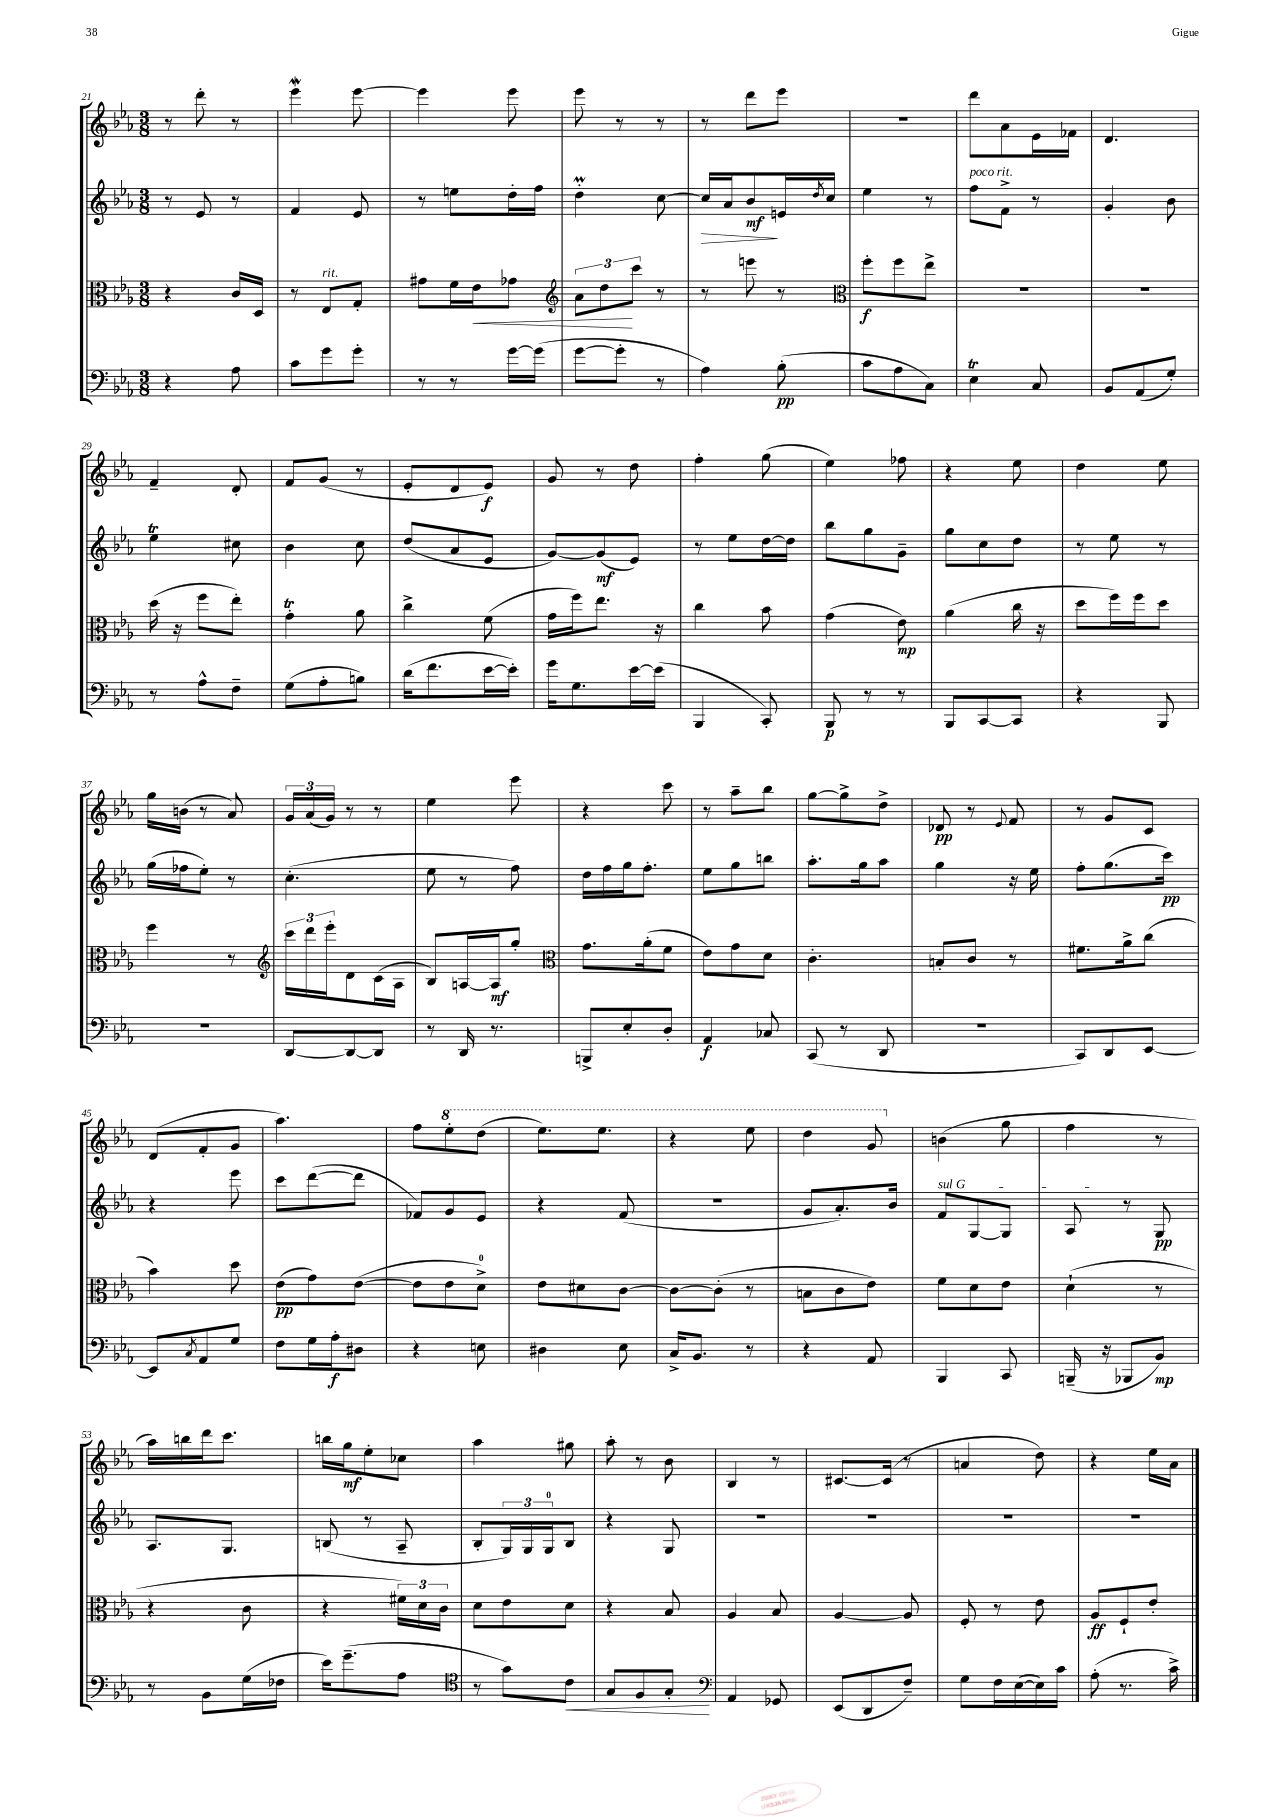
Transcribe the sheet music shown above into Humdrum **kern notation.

**kern	**kern	**kern	**kern
*staff4	*staff3	*staff2	*staff1
*clefF4	*clefC3	*clefG2	*clefG2
*k[b-e-a-]	*k[b-e-a-]	*k[b-e-a-]	*k[b-e-a-]
*M3/8	*M3/8	*M3/8	*M3/8
4r	4r	8r	8r
.	.	8e-	8ddd'
8A-	16c	8r	8r
.	16D	.	.
=	=	=	=
8c	8r	4f	4eee-
8g	8E-	.	.
8g'	8G'	8e-	[8eee-
=	=	=	=
8r	8g#	8r	4eee-]
8r	16f	8ee	.
.	16e-	.	.
[16g	8g-	16dd'	8eee-
(16g]	.	16ff	.
=	=	=	=
*	*clefG2	*	*
[8g	12a-	4dd'	8eee-
.	12dd	.	.
8g']	.	.	8r
.	12ccc	.	.
8r	8r	[8cc	8r
=	=	=	=
4A-)	8r	16cc]	8r
.	.	16a-	.
.	8eee	8b-	8ddd
(8B-'	8r	16e	8eee-
.	.	8qdd	.
.	.	16cc	.
=	=	=	=
*	*clefC3	*	*
8c	8ff'	4ee-	4.r
8A-	8ff	.	.
8C)	8ee-^	8r	.
=	=	=	=
4E-	4.r	8ff	8ddd
.	.	8f^	8a-
8C	.	8r	16e-
.	.	.	16f-
=	=	=	=
8BB-	4.r	4g'	4.d
(8AA-	.	.	.
8G')	.	8b-	.
=	=	=	=
8r	(16dd	4ee-	4f~
.	16r	.	.
8A-^^	8ff	.	.
8F~	8ee-')	8cc#	8d'
=	=	=	=
(8G	4g'	4b-	8f
8A-'	.	.	(8g
8B)	8a-	8cc	8r
=	=	=	=
(16d	4cc^	(8dd	8e-'
8.f	.	.	.
.	.	8a-	8d
[16e-	(8f	8e-	8e-)
16e-'])	.	.	.
=	=	=	=
16g	16g	[8g)	8g
8.G	16ff)	.	.
.	8.ee-	(8g]	8r
[16e-	.	8e-)	8dd
(16e-]	16r	.	.
=	=	=	=
4BBB-	4cc	8r	4ff'
.	.	8ee-	.
8CC')	8b-	[16dd	(8gg
.	.	16dd]	.
=	=	=	=
8BBB-	(4g	8bb-	4ee-)
8r	.	8gg	.
8r	8e-)	8g~	8ff-
=	=	=	=
8BBB-	(4a-	8gg	4r
[8CC	.	8cc	.
8CC]	16cc	8dd	8ee-
.	16r	.	.
=	=	=	=
4r	8dd	8r	4dd
.	16ff)	8ee-	.
.	16ff	.	.
8BBB-	8dd	8r	8ee-
=	=	=	=
4.r	4ff	(16gg	16gg
.	.	16ff-	(16b
.	.	8ee-')	8r
.	8r	8r	8a-)
=	=	=	=
*	*clefG2	*	*
[8DD	24ccc	(4.cc'	24g
.	24ddd	.	(24a-
.	24eee-'	.	24g)
8DD_	8d	.	8r
8DD]	(16c	.	8r
.	16A-	.	.
=	=	=	=
8r	8B-)	8ee-	4ee-
16DD	[16A	8r	.
8.r	16A]	.	.
.	8gg'	8ff)	8eee-
=	=	=	=
*	*clefC3	*	*
8BBB^	8.g	16dd	4r
.	.	16ff	.
8E-'	.	16gg	.
.	(16a-'	8.ff'	.
8D'	8f	.	8ccc
=	=	=	=
4AA-	8e-)	8ee-	8r
.	8g	8gg	8aa-~
8C-	8d	8bb	8bb-
=	=	=	=
(8CC	4.c'	8.aa-'	[8gg
8r	.	.	8gg^]
.	.	16gg	.
8DD	.	8aa-	8dd^
=	=	=	=
4.r	8B'	4gg	8d-
.	8c	.	8r
.	.	.	8qqe-
.	8r	16r	8f
.	.	16ee-	.
=	=	=	=
8CC)	8.f#	8ff'	8r
8DD	.	(8.gg	8g
.	16a-^	.	.
[8EE-	(8cc	.	8c
.	.	16ccc)	.
=	=	=	=
8EE-]	4b-)	4r	(8d
8qC	.	.	.
8AA-	.	.	8f'
8G	8dd	8eee-	8g
=	=	=	=
8F	(8e-	8ccc	4.aa-)
16G	8g)	([8ddd	.
16A-'	.	.	.
8D#	([8e-	8ddd]	.
=	=	=	=
4r	8e-]	8f-)	8ff
.	8e-	8g	8eee-'
8E	8d^)	8e-	(8ddd
=	=	=	=
4D#	8e-	4r	8.eee-)
.	8d#	.	.
.	.	.	8.eee-
8E-	[8c	(8f	.
=	=	=	=
16C^	8c_	4.r	4r
8.BB-	.	.	.
.	(8c']	.	.
8r	8r	.	8eee-
=	=	=	=
4r	8B	8g	4ddd
.	8c	8.a-')	.
8AA-	8e-)	.	8gg
.	.	16b-	.
=	=	=	=
4BBB-	8f	8f	(4b
.	8d	[8G	.
8CC	8e-	8G]	8gg
=	=	=	=
(16BBB~	(4d`	8A-	4ff
16r	.	.	.
8BBB-	.	8r	.
8BB-)	8r	8G	8r
=	=	=	=
8r	4r	8.A-	16aa-)
.	.	.	16bb
8BB-	.	.	16ddd
.	.	8.G	8.ccc
(16G	8c	.	.
16F-	.	.	.
=	=	=	=
16e-)	4r	(8B	16bb
(8.g~	.	.	16gg
.	.	8r	8ee-'
8A-	24f#)	8A-~	8cc-
.	24d	.	.
.	24c	.	.
=	=	=	=
*clefC4	*	*	*
8r	8d	8B-'	4aa-
8g)	8e-	24G)	.
.	.	24G	.
.	.	24G	.
8c	8d	8B-	8gg#
=	=	=	=
8G	4r	4r	8aa-'
8F	.	.	8r
8G'	8B-	8G	8b-
=	=	=	=
*clefF4	*	*	*
4AA-	4A-	4.r	4B-
8GG-	8B-	.	8r
=	=	=	=
(8EE-	[4A-	4.r	[8.c#
8DD	.	.	.
.	.	.	(16c#]
8F~)	8A-]	.	8r
=	=	=	=
8G	8F'	4.r	4a
16F	8r	.	.
([16E-	.	.	.
16E-])	8e-	.	8dd)
16c	.	.	.
=	=	=	=
(8A-'	8A-	4.r	4r
8.r	8F`	.	.
.	8e-'	.	16ee-
16c^)	.	.	16a-
==	==	==	==
*-	*-	*-	*-
